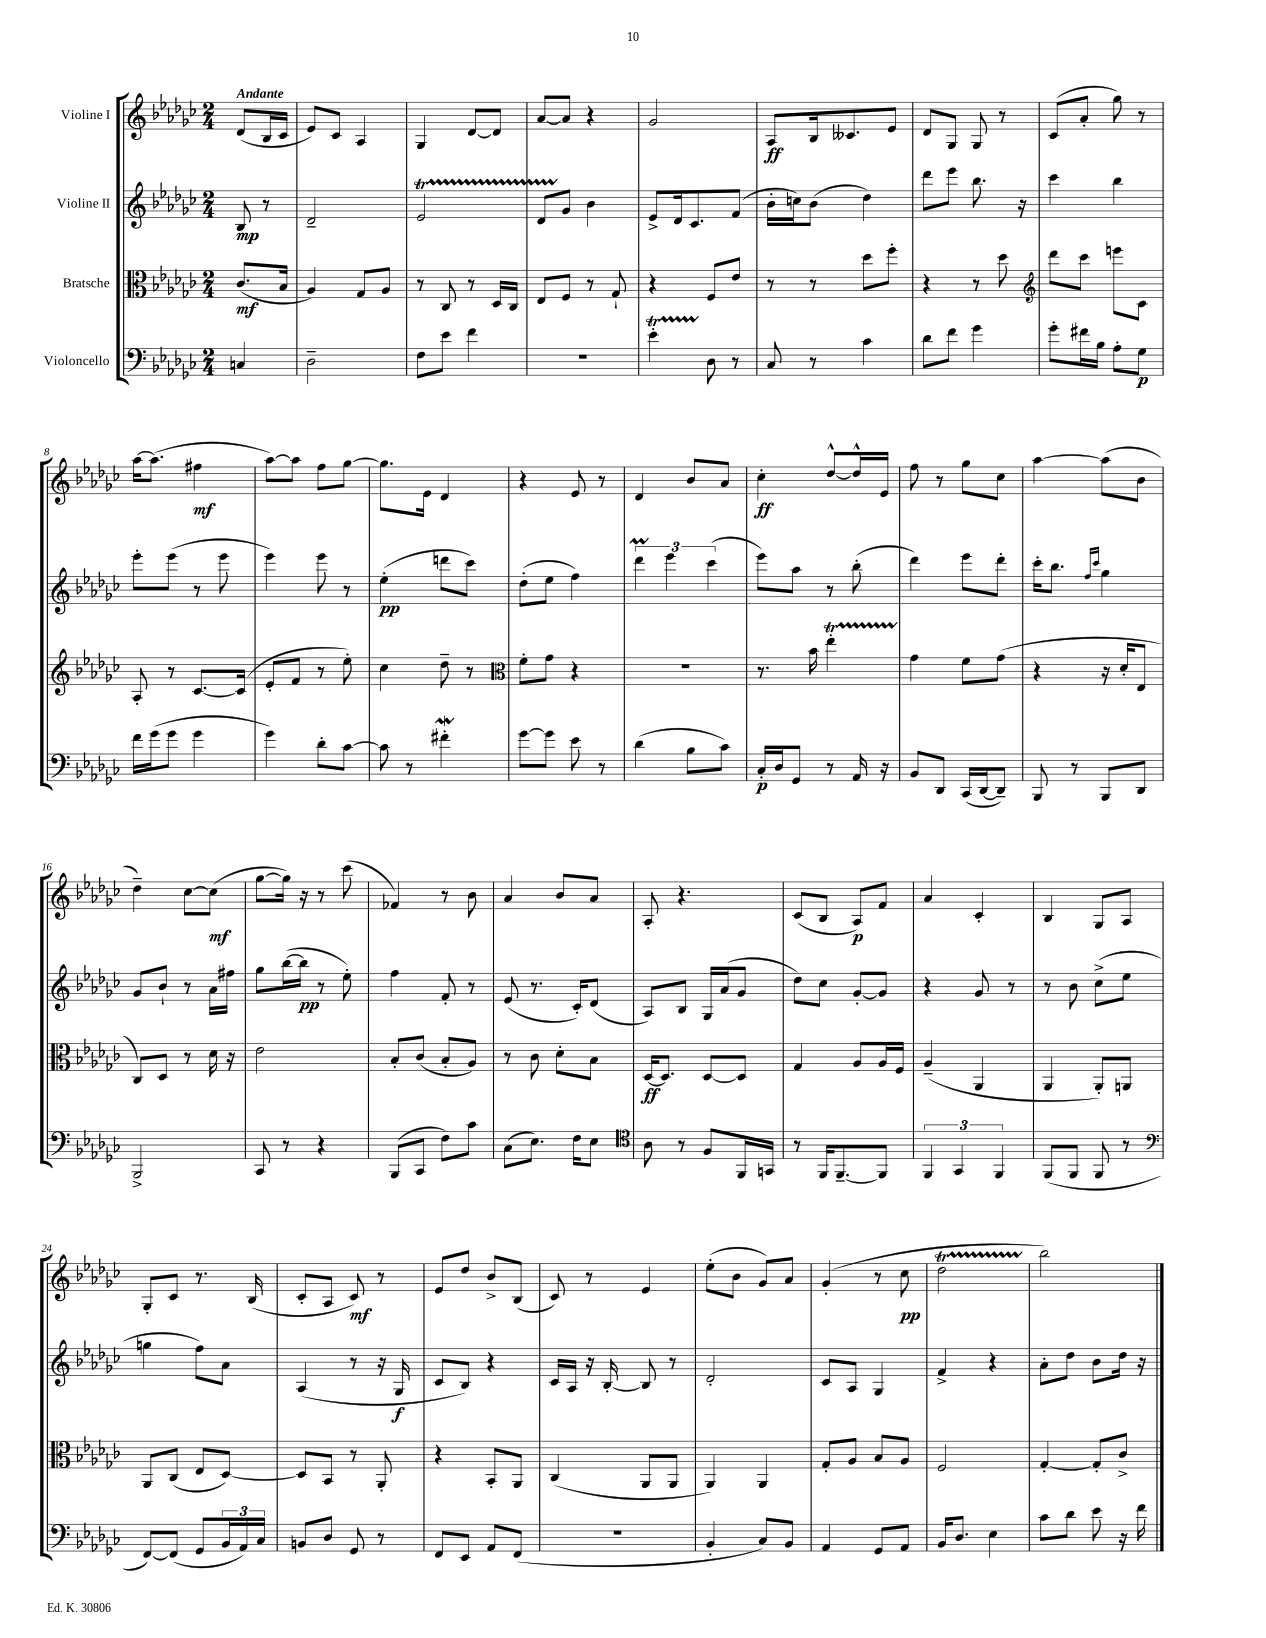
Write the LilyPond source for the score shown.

<<
\new StaffGroup <<
\new Staff = "s0" \with { instrumentName = "Violine I" } {
    \clef treble \key ges \major \numericTimeSignature \time 2/4 \partial 4 \tempo "Andante"
    des'8( bes16 ces'16 |
    ees'8) ces'8 aes4 |
    ges4 des'8~ des'8 |
    aes'8~ aes'8 r4 |
    ges'2 |
    aes8\ff bes16 ceses'8. ees'8 |
    des'8 ges8 ges8 r8 |
    ces'8( aes'8-. ges''8) r8 |
    aes''16~ aes''8.( fis''4\mf |
    aes''8~) aes''8 f''8 ges''8~ |
    ges''8. ees'16 des'4 |
    r4 ees'8 r8 |
    des'4 bes'8 aes'8 |
    ces''4-.\ff des''8~-^ des''16-^ ees'16 |
    f''8 r8 ges''8 ces''8 |
    aes''4~ aes''8( bes'8 |
    des''4--) ces''8~ ces''8\mf( |
    ges''8~ ges''16) r16 r8 ces'''8( |
    fes'4) r8 bes'8 |
    aes'4 bes'8 aes'8 |
    aes8-. r4. |
    ces'8( bes8 aes8\p) f'8 |
    aes'4 ces'4-. |
    bes4 ges8 aes8 |
    ges8-. ces'8 r8. bes16( |
    ces'8-. aes8 ces'8\mf) r8 |
    ees'8 des''8 bes'8-> bes8( |
    ces'8) r8 ees'4 |
    ees''8-.( bes'8 ges'8) aes'8 |
    ges'4-.( r8 ces''8\pp |
    des''2\startTrillSpan |
    bes''2\stopTrillSpan) \bar "|." |
}
\new Staff = "s1" \with { instrumentName = "Violine II" } {
    \clef treble \key ges \major \numericTimeSignature \time 2/4 \partial 4
    bes8\mp r8 |
    des'2-- |
    ees'2\startTrillSpan |
    des'8 ges'8\stopTrillSpan bes'4 |
    ees'8-> des'16 ces'8. f'8( |
    bes'16-. c''16) bes'8( des''4) |
    des'''8 ees'''8 bes''8. r16 |
    ces'''4 bes''4 |
    ees'''8-. ees'''8( r8 ees'''8 |
    ees'''4) ees'''8 r8 |
    ees''4-.\pp( d'''8 ces'''8) |
    des''8-.( ees''8 f''4) |
    \tuplet 3/2 { des'''4\prall ees'''4 ces'''4( } |
    ees'''8) aes''8 r8 bes''8-.( |
    des'''4) ees'''8 des'''8-. |
    ces'''16-. bes''8. \grace { f''16 ces'''16 } ges''4 |
    ges'8 bes'8-! r8 aes'16 fis''16 |
    ges''8 bes''16~( bes''16\pp r8 ees''8-.) |
    f''4 f'8-. r8 |
    ees'8( r8. ces'16-.) des'8( |
    aes8) bes8 ges16 aes'16( ges'8 |
    des''8) ces''8 ges'8~-. ges'8 |
    r4 ges'8 r8 |
    r8 bes'8 ces''8->( ees''8 |
    g''4 f''8) aes'8 |
    aes4( r8 r16 ges16\f |
    ces'8 bes8) r4 |
    ces'16 aes16 r16 bes16~-. bes8 r8 |
    des'2-. |
    ces'8 aes8 ges4 |
    f'4-> r4 |
    aes'8-. des''8 bes'8 des''16 r16 \bar "|." |
}
\new Staff = "s2" \with { instrumentName = "Bratsche" } {
    \clef alto \key ges \major \numericTimeSignature \time 2/4 \partial 4
    ces'8.\mf( bes16 |
    aes4) ges8 aes8 |
    r8 ces8 r8 des16 ces16 |
    ees8 f8 r8 ges8-! |
    r4 f8 ees'8 |
    r8 r8 des''8 f''8-. |
    r4 r8 des''8 |
    \clef treble des'''8 ces'''8 e'''8 ces'8 |
    aes8-. r8 ces'8.~ ces'16( |
    ees'8-. f'8 r8 ees''8-.) |
    ces''4 des''8-- r8 |
    \clef alto f'8-. ges'8 r4 |
    R2 |
    r8. bes'16 ees''4-.\startTrillSpan |
    ges'4\stopTrillSpan f'8 ges'8( |
    r4 r16 des'16-. ees8 |
    ces8) des8 r8 des'16 r16 |
    ees'2 |
    bes8-. ces'8( bes8-. aes8) |
    r8 ces'8 des'8-. bes8 |
    des16~\ff des8. des8~ des8 |
    ges4 aes8 aes16 f16 |
    aes4--( aes,4 |
    aes,4 aes,8-.) a,8 |
    aes,8 ces8( ees8 des8~) |
    des8 bes,8 r8 aes,8-. |
    r4 bes,8-. aes,8 |
    ces4( aes,8 aes,8 |
    aes,4) aes,4 |
    ges8-. aes8 bes8 aes8 |
    f2 |
    ges4~-. ges8-. ces'8-> \bar "|." |
}
\new Staff = "s3" \with { instrumentName = "Violoncello" } {
    \clef bass \key ges \major \numericTimeSignature \time 2/4 \partial 4
    c4 |
    des2-- |
    f8 ees'8 f'4 |
    r2 |
    ees'4-.\startTrillSpan des8\stopTrillSpan r8 |
    ces8 r8 ces'4 |
    des'8 f'8 ges'4 |
    ges'8-. fis'16 bes16 aes8-. ges8\p |
    f'16 ges'16( ges'8 ges'4 |
    ges'4) des'8-. ces'8~ |
    ces'8 r8 fis'4-.\mordent |
    ges'8~ ges'8 ees'8 r8 |
    des'4( bes8 ces'8) |
    ces16-.\p des16 ges,8 r8 aes,16 r16 |
    bes,8 des,8 ces,16( des,16~ des,8--) |
    bes,,8 r8 bes,,8 des,8 |
    bes,,2-> |
    ces,8 r8 r4 |
    bes,,8( ces,8 f8) ces'8 |
    ces8( ees8.) f16 ees8 |
    \clef tenor aes8 r8 f8 f,16 g,16 |
    r8 f,16 f,8.~-- f,8 |
    \tuplet 3/2 { f,4 ges,4 f,4 } |
    f,8( f,8 f,8 r8 |
    \clef bass f,8~) f,8( ges,8 \tuplet 3/2 { bes,16 aes,16) ces16 } |
    b,8 des8 ges,8 r8 |
    f,8 ees,8 aes,8 f,8( |
    R2 |
    bes,4-. ces8) bes,8 |
    aes,4 ges,8 aes,8 |
    bes,16 des8. ees4 |
    ces'8 des'8 ees'8 r16 f'16 \bar "|." |
}
>>
>>
